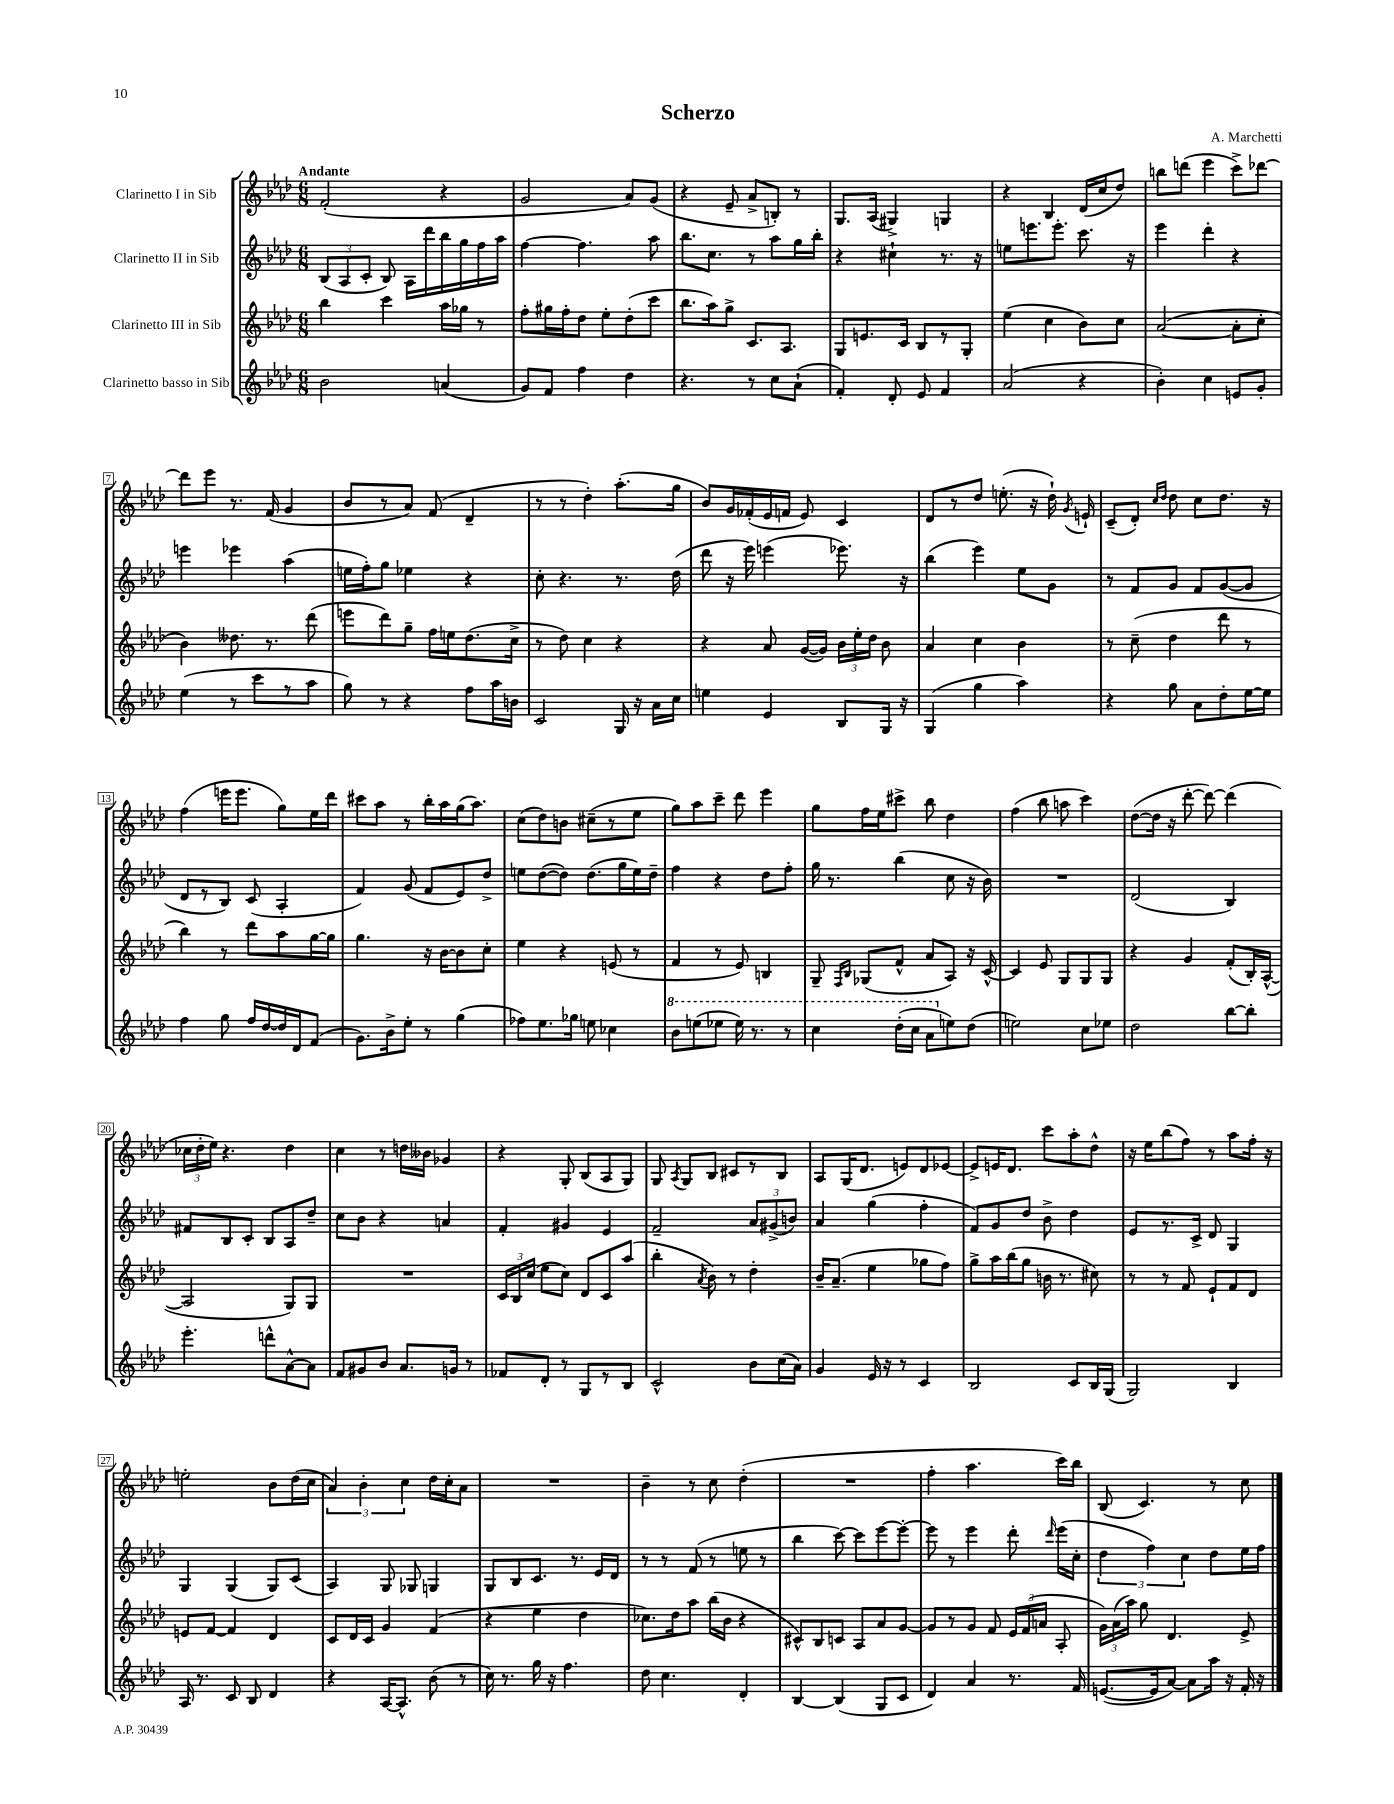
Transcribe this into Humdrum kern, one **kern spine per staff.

**kern	**kern	**kern	**kern
*part4	*part3	*part2	*part1
*staff4	*staff3	*staff2	*staff1
*I"Clarinetto basso in Sib	*I"Clarinetto III in Sib	*I"Clarinetto II in Sib	*I"Clarinetto I in Sib
*clefG2	*clefG2	*clefG2	*clefG2
*k[b-e-a-d-]	*k[b-e-a-d-]	*k[b-e-a-d-]	*k[b-e-a-d-]
*M6/8	*M6/8	*M6/8	*M6/8
=1	=1	=1	=1
!	!	!	!LO:TX:a:B:t=Andante
2b-\	4bb-\	(12B-/L	(2f'/
.	.	12A-/	.
.	.	12c'/J	.
.	4ccc\	8B-/)	.
.	.	16A-\LL	.
.	.	16ddd-\	.
(4an/	16aa-\LL	16bb-\	4r
.	16gg-X\JJ	16gg\	.
.	8r	16ff\	.
.	.	16aa-\JJ	.
=2	=2	=2	=2
8g/L)	8ff'\L	[4ff\	2g/
8f/J	16gg#X\L	.	.
.	16ff'\J	.	.
4ff\	8dd-\J	4.ff\]	.
.	8ee-'\L	.	.
4dd-\	(8dd-'\	.	8a-/L)
.	8ccc\J	8aa-\	(8g/J
=3	=3	=3	=3
4.r	8.bb-\L	8.bb-\L	4r
.	16aa-\k)	8.cc\J	.
.	8gg^\J	.	8e-~/
8r	8.c/L	8r	8a-^/L
8cc\L	.	8aa-\L	8Bn'/J)
.	8.A-/J	.	.
(8a-`\J	.	16gg\L	8r
.	.	16bb-'\JJ	.
=4	=4	=4	=4
4f'/)	8G/L	4r	8.G/L
.	8.en/	.	.
.	.	.	(16A-/Jk
8d-'/	.	4cc#X`\	4G#X^/)
.	16c/Jk	.	.
8e-/	8B-/L	.	.
4f/	8r	8.r	4Gn/
.	8G'/J	.	.
.	.	16r	.
=5	=5	=5	=5
(2a-/	(4ee-\	8een\L	4r
.	.	8.eeen\	.
.	4cc\	.	4B-/
.	.	8.eee'\J	.
4r	8b-\L)	8.ccc\	(16d-/LL
.	.	.	16cc/J
.	8cc\J	.	8dd-/J)
.	.	16r	.
=6	=6	=6	=6
4b-'\)	([2a-/	4eee-\	8bbn\L
.	.	.	(8dddn\J
4cc\	.	4ddd-'\	4eee-\
8en/L	8a-'\L]	4r	8ccc^\L)
8g'/J	8cc'\J	.	[8ddd-X\J
!!LO:LB:g=z
=7	=7	=7	=7
(4ee-\	4b-\)	4eeen\	8ddd-\L]
.	.	.	8eee-\J
8r	8.dd--X\	4eee-X\	8.r
8ccc\L	.	.	.
.	8.r	.	(16f/
8r	.	(4aa-\	4g/
8aa-\J	(8ddd-\	.	.
=8	=8	=8	=8
8gg\)	8eeen\L	16een\LL	8b-/L
.	.	16ff'\J)	.
8r	8ddd-\)	8gg\J	8r
4r	8gg~\J	4ee-X\	8a-/J)
.	16ff\LL	.	(8f/
.	16een\J	.	.
8ff\L	(8.dd-\	4r	4d-~/
16aa-\L	.	.	.
16bn\JJ	16cc^\Jk	.	.
=9	=9	=9	=9
2c/	8r	8cc'\	8r
.	8dd-\)	4.r	8r
.	4cc\	.	4dd-'\)
16G/	4r	8.r	(8.aa-'\L
16r	.	.	.
16a-\LL	.	.	.
16cc\JJ	.	(16dd-\	16gg\Jk
=10	=10	=10	=10
4een\	4r	8ddd-\	8b-/L)
.	.	16r	16g/L
.	.	16eee-\)	(16f-X'/
4e-/	8a-/	(4eeen\	16e-/
.	.	.	16fn/JJ
.	([16g/LL	.	8e-/)
.	16g/JJ])	.	.
8B-/L	24b-\LL	8.eee-X\)	4c/
.	24ee-'\	.	.
.	24dd-\JJ	.	.
16G/Jk	8b-\	.	.
16r	.	16r	.
=11	=11	=11	=11
(4G/	4a-/	(4bb-\	8d-/L
.	.	.	8r
4gg\	4cc\	4eee-\)	8dd-/J
.	.	.	(8.een'\
4aa-\)	4b-\	8ee-\L	.
.	.	.	16r
.	.	8g\J	16dd-`\)
.	.	.	8qg/
.	.	.	16en`/
=12	=12	=12	=12
4r	8r	8r	(8c~/L
.	(8cc~\	8f/L	8d-'/J)
.	.	.	16qqcc/LL
.	.	.	16qqdd-/JJ
8gg\	4dd-\	8g/J	8dd-\
8a-\L	.	8f/L	8cc\L
8dd-'\	8ddd-\	([8g/	8.dd-\J
[16ee-\L	8r	8g/J]	.
16ee-\JJ]	.	.	16r
!!LO:LB:g=z
=13	=13	=13	=13
4ff\	4bb-\)	8d-/L	(4ff\
.	.	8r	.
8gg\	8r	8B-/J)	16eeen\KL
.	.	.	8.eee\J
16ff/LL	8ddd-\L	(8c/	.
[16dd-/	.	.	.
16dd-/]	8aa-\	4A-'/	8gg\L)
16d-/J	.	.	.
(8f/J	[16gg\L	.	16ee-\L
.	16gg\JJ]	.	16ddd-\JJ
=14	=14	=14	=14
8.g\L)	4.gg\	4f/)	8ccc#X\L
.	.	.	8aa-\J
16b-^\k	.	.	.
8ee-'\J	.	(8g/	8r
8r	16r	8f/L	16bb-'\LL
.	[16b-\KL	.	16aa-\
(4gg\	8b-\]	8e-/)	(16gg\J
.	.	.	8.aa-\J)
.	8cc'\J	8dd-^/J	.
=15	=15	=15	=15
8ff-X\L)	4ee-\	8een\L	(8cc\L
8.ee-\	.	([8dd-\	8dd-\)
.	4r	8dd-\J])	8bn\J
16gg-X\Jk	.	.	.
8een\	.	(8.dd-\L	(8cc#X~\L
4cc-X\	(8en/	.	8r
.	.	16gg\L	.
.	8r	16ee\)	8ee-\J
.	.	16dd-~\JJ	.
=16	=16	=16	=16
*8va	*	*	*
8bb-\L	4f/	4ff\	8gg\L)
(8eeen\	.	.	8aa-\
8eee-X\J	8r	4r	8ccc~\J
16eee-\)	8e-/)	.	8ddd-\
8.r	.	.	.
.	4Bn/	8dd-\L	4eee-\
8r	.	8ff'\J	.
=17	=17	=17	=17
4ccc\	8G~/	16gg\	8gg\L
.	.	8.r	.
.	16qqF/LL	.	.
.	16qqB-/JJ	.	.
.	(8G-X/L	.	16ff\L
.	.	.	16ee-\J
(16ddd-'\LL	8f^^/J	(4bb-\	8ccc#X^\J
16ccc\JJ	.	.	.
8aa-\L	8a-/L	.	8bb-\
*X8va	*	*	*
8een\)	8A-/J)	8cc\	4dd-\
(8dd-\J	16r	16r	.
.	[16c^^/	16b-\)	.
=18	=18	=18	=18
2een\)	4c/]	2.r	(4ff\
.	8e-/	.	8bb-\
.	8G/L	.	8aan\
8cc\L	8G/	.	4ccc\)
8ee-X\J	8G/J	.	.
=19	=19	=19	=19
2dd-\	4r	(2d-/	([8dd-\L
.	.	.	16dd-\Jk]
.	.	.	16r
.	4g/	.	[8ddd-'\
.	.	.	8ddd-\_)
[8bb-\L	(8f'/L	4B-/)	(4ddd-\]
8bb-'\J]	16B-'/L)	.	.
.	([16A-^^/JJ	.	.
!!LO:LB:g=z
=20	=20	=20	=20
4.eee-'\	2A-/]	8f#X/L	24cc-X\LL
.	.	.	24dd-'\
.	.	.	24ee-\JJ)
.	.	8B-/	4.r
.	.	8c'/J	.
8dddn^^\L	.	8B-/L	.
[8a-^^\	8G/L)	8A-/	4dd-\
8a-\J]	8G/J	8dd-~/J	.
=21	=21	=21	=21
8f/L	2.r	8cc\L	4cc\
8g#X/	.	8b-\J	.
8b-/J	.	4r	8r
8.a-/L	.	.	16ddn\LL
.	.	.	16b--X\JJ
.	.	4an/	4g-X/
16gn/Jk	.	.	.
8r	.	.	.
=22	=22	=22	=22
8f-X/L	24c/LL	4f'/	4r
.	24B-/	.	.
.	(24cc/JJ	.	.
8d-'/J	8ee-\L	.	.
8r	8cc\J)	4g#X/	8G'/
8G/L	8d-/L	.	(8B-/L
8r	8c/	4e-/	8A-/
8B-/J	(8aa-/J	.	8G/J)
=23	=23	=23	=23
2c^^/	4bb-'\	2f~/	8G/
.	.	.	8qA-/
.	.	.	8G/L
.	8qa-/	.	.
.	8b-\)	.	8B-/J
.	8r	.	8c#X/L
8b-\L	4dd-'\	12a-/L	8r
.	.	(12g#X^/	.
(16cc\L	.	.	8B-/J
.	.	12bn/J)	.
16a-\JJ)	.	.	.
=24	=24	=24	=24
4g/	16b-~/KL	4a-/	8A-/L
.	(8.a-~/J	.	.
.	.	.	(16G/K
.	.	.	8.d-/J
16e-/	4ee-\	(4gg\	.
16r	.	.	.
8r	.	.	8en/L)
4c/	8gg-X\L	4ff'\	8d-/
.	8ff\J)	.	[8e-X/J
=25	=25	=25	=25
2B-/	8gg^\L	8f/L)	8e-^/L]
.	16aa-\L	8g/	16en/K
.	(16bb-\J	.	8.d-/J
.	8gg\J	8dd-/J	.
.	16bn\	8b-^\	8ccc\L
.	8.r	.	.
8c/L	.	4dd-\	8aa-'\
16B-/L	8cc#X\)	.	8dd-^^\J
(16G/JJ	.	.	.
=26	=26	=26	=26
2G/)	8r	8e-/L	16r
.	.	.	16ee-\KL
.	8r	8.r	(8bb-\
.	8f/	.	8ff\J)
.	.	16c^/Jk	.
.	8e-`/L	8d-/	8r
4B-/	8f/	4G/	8aa-\L
.	8d-/J	.	16ff'\Jk
.	.	.	16r
!!LO:LB:g=z
=27	=27	=27	=27
16A-/	8en/L	4G/	2een'\
8.r	.	.	.
.	[8f/J	.	.
8c/	4f/]	(4G/	.
8B-/	.	.	.
4d-/	4d-/	8G/L)	8b-\L
.	.	(8c/J	(16dd-\L
.	.	.	16cc\JJ
=28	=28	=28	=28
4r	8c/L	4A-/)	6a-/)
.	16d-/L	.	.
.	.	.	6b-'\
.	16c/JJ	.	.
[16A-/KL	4g/	8G/	.
8.A-^^/J]	.	.	.
.	.	.	6cc\
.	.	8G-X/	.
(8b-\	(4f/	4Gn/	16dd-\LL
.	.	.	16cc'\J
8r	.	.	8a-\J
=29	=29	=29	=29
16cc\)	4r	8G/L	2.r
8.r	.	.	.
.	.	8B-/	.
16gg\	4ee-\	8.c/J	.
16r	.	.	.
4.ff\	.	.	.
.	.	8.r	.
.	4dd-\	.	.
.	.	16e-/LL	.
.	.	16d-/JJ	.
=30	=30	=30	=30
8dd-\	8.cc-X\L)	8r	4b-~\
4.cc\	.	8r	.
.	16dd-\k	.	.
.	8aa-\J	(8f/	8r
.	(16bb-\LL	8r	8cc\
.	16b-\JJ	.	.
4d-'/	4r	8een\	(4dd-'\
.	.	8r	.
=31	=31	=31	=31
[4B-/	8c#X^^/L)	4bb-\	2.r
.	8B-/	.	.
(4B-/]	8cn/J	[8ccc\)	.
.	8A-/L	8ccc\L]	.
8G/L	8a-/	[8eee-\	.
8c/J	[8g/J	8eee-'\J_	.
=32	=32	=32	=32
4d-/)	8g/L]	8eee-\]	4ff'\
.	8r	8r	.
4a-/	8g/J	4eee-\	4.aa-\
.	8f/	.	.
8.r	24e-/LL	8ddd-'\	.
.	(24f/	.	.
.	24an/JJ	.	.
.	.	16qqddd-/	.
.	8A-'/	(16eee-\LL	16ccc\LL)
16f/	.	16cc'\JJ	16bb-\JJ
=33	=33	=33	=33
([8.en/L	24g\LL)	6dd-\	(8B-/
.	(24a-\	.	.
.	24aa-\JJ)	.	.
.	8gg\	.	4.c/)
.	.	6ff\)	.
16e/k]	.	.	.
[8a-/J)	4.d-/	.	.
.	.	6cc\	.
8a-\L]	.	.	.
16aa-\Jk	.	8dd-\L	8r
16r	.	.	.
16f'/	8e-^/	16ee-\L	8cc\
16r	.	16ff\JJ	.
==	==	==	==
*-	*-	*-	*-
